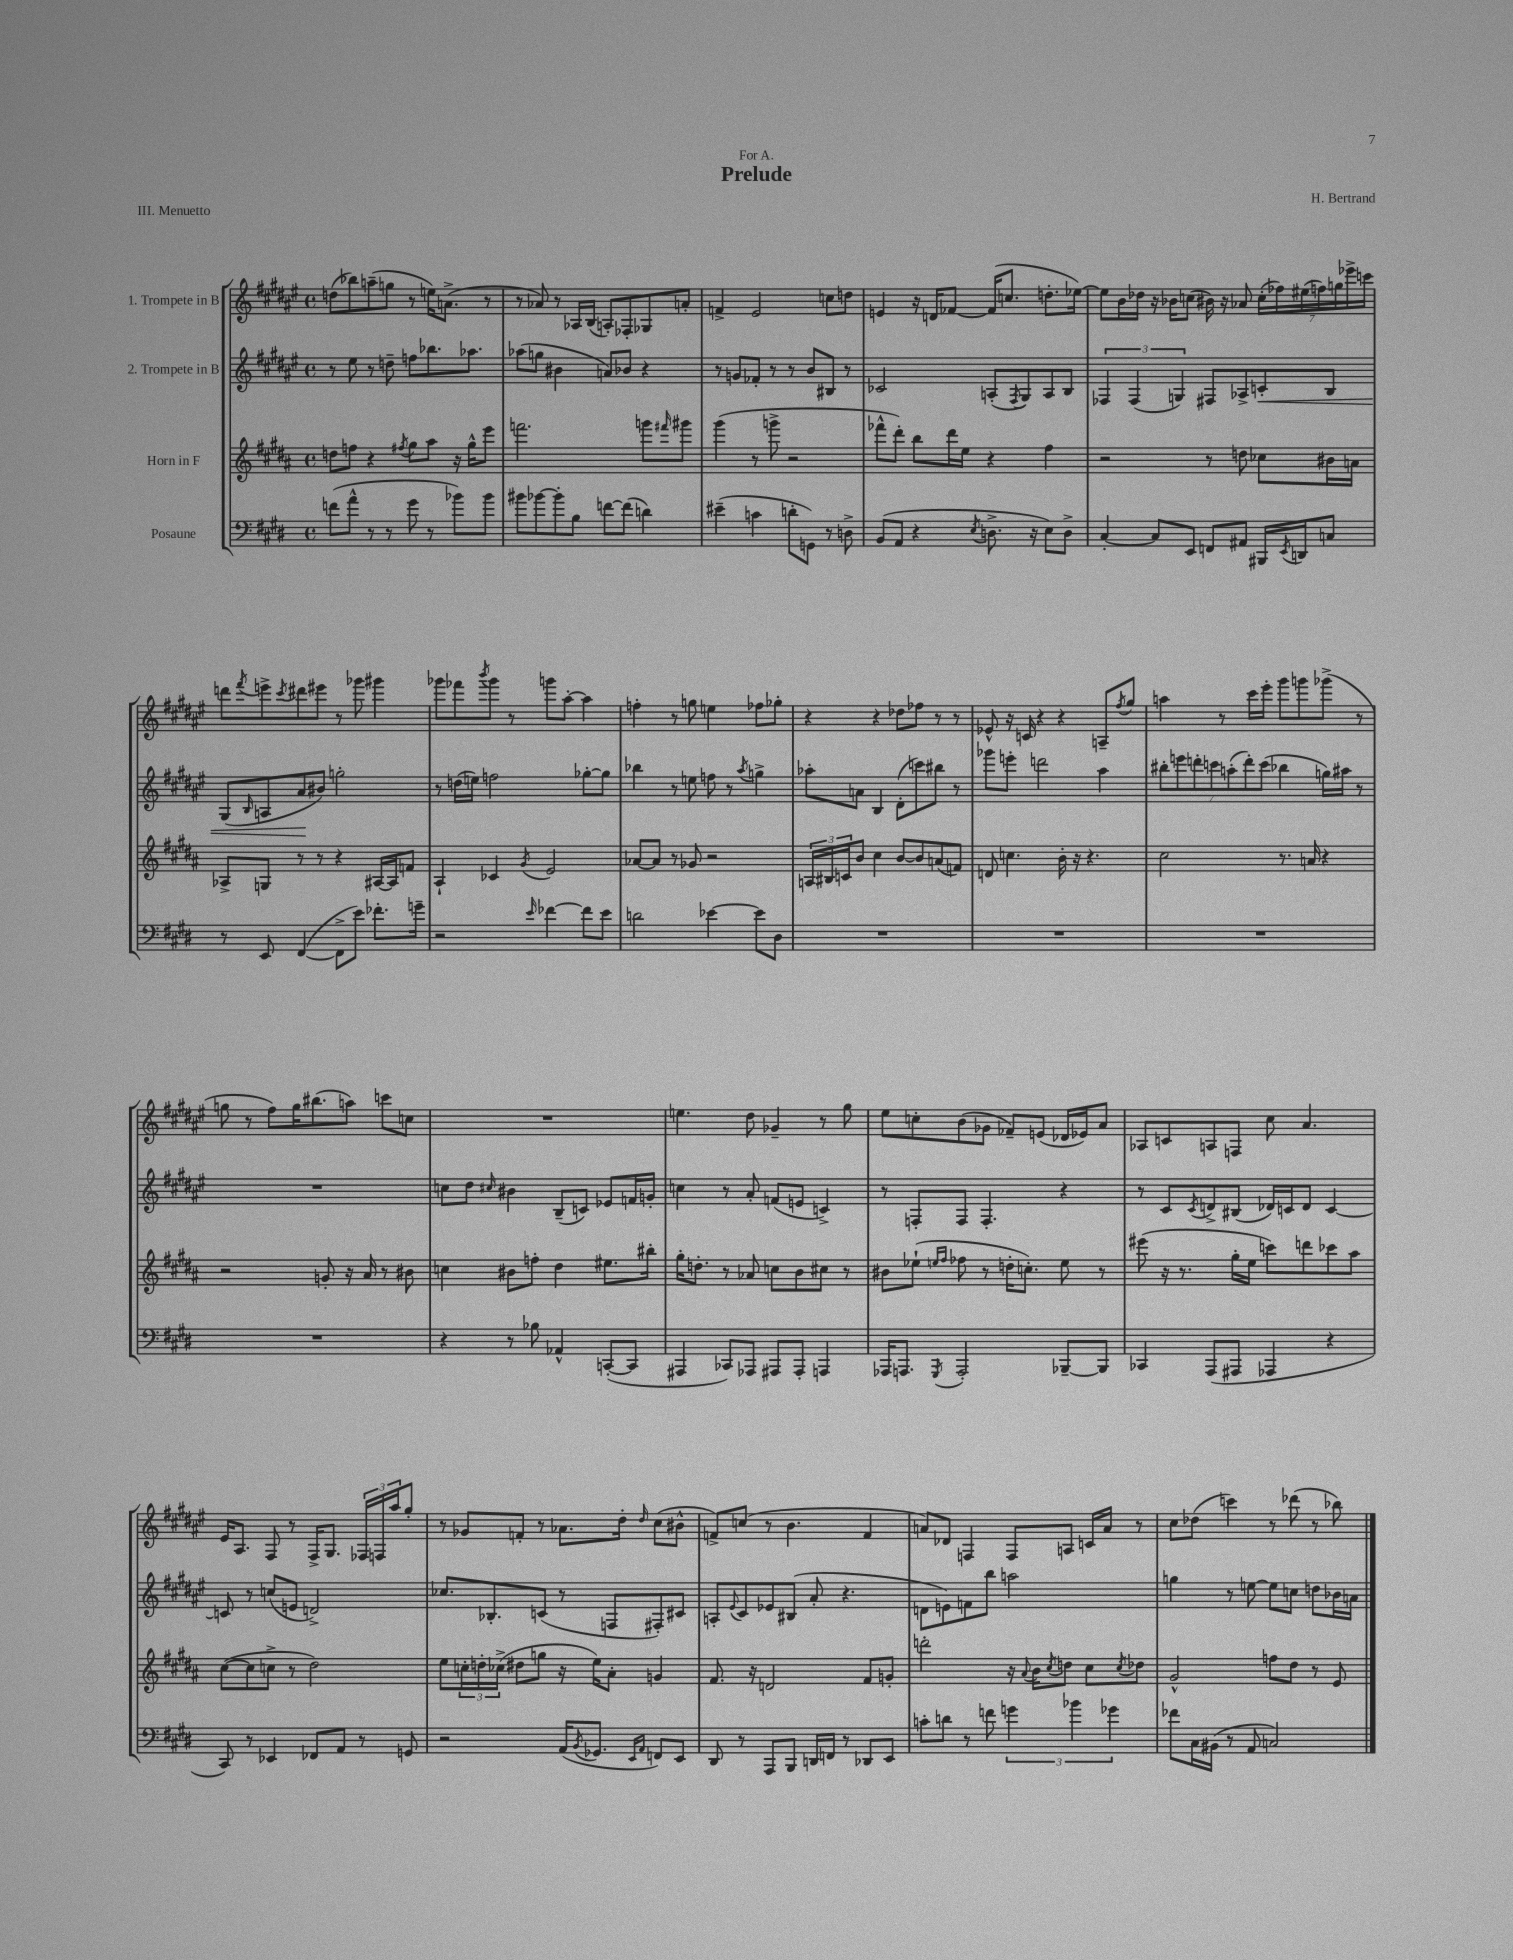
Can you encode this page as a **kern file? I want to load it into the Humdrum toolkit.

**kern	**kern	**kern	**kern
*staff4	*staff3	*staff2	*staff1
*clefF4	*clefG2	*clefG2	*clefG2
*k[f#c#g#d#]	*k[f#c#g#d#a#]	*k[f#c#g#d#a#e#]	*k[f#c#g#d#a#e#]
*M4/4	*M4/4	*M4/4	*M4/4
*met(c)	*met(c)	*met(c)	*met(c)
(8f	8dd	8r	(8dd
8a^^	8ff	8ee#	8bb-)
8r	4r	8r	(8aa~
8r	.	8dd~	8gg
.	8qff#	.	.
8g#	8gg#	8ff	8r
8r	8aa#	8.bb-	16ee)
.	.	.	(8.a^
8b-)	16r	.	.
.	16gg#^^	8.aa-	.
8b-	8eee	.	8r
=	=	=	=
8b#	2.fff	(8aa-	8r
[8b-	.	8gg	8a-)
8b-']	.	4b#	8r
8B	.	.	16A-
.	.	.	(16B
[8f	.	8a)	8A')
(8f]	.	8b-	8F-'
4d)	8ggg	4r	8G-
.	16qqfff#	.	.
.	8ggg#	.	8a'
=	=	=	=
(4e#~	(4ggg#	8r	4f^
.	.	8g	.
4c	8r	8f-'	2e#
.	8ggg^	8r	.
8d'	2r	8r	.
8GG)	.	8b	.
8r	.	8B#	8cc
8D^	.	8r	8dd
=	=	=	=
(8BB	8fff-^^	2c-	4e
8AA	8ddd#')	.	.
4r	8bb	.	16r
.	.	.	16d
.	16ddd#	.	[8f-
.	16ee	.	.
8qE	.	.	.
8.D^	4r	(8A'	(16f-]
.	.	.	8.cc
.	.	8qF#	.
.	.	8G#)	.
16r	.	.	.
8E)	4ff#	8A	8.dd'
8D^	.	8B	.
.	.	.	[16ee-)
=	=	=	=
[4C#'	2r	6F-	8ee-]
.	.	.	16b
.	.	(6F-	.
.	.	.	16dd-
8C#]	.	.	16r
.	.	.	16b-
.	.	6G)	.
8EE	.	.	(8cc
8FF	8r	8F#	16b#)
.	.	.	16r
8AA#	8dd	8A-^	8a-
16BBB#	8cc-	8c'	(28cc'
.	.	.	28ff-)
8qEE	.	.	.
16DD	.	.	.
.	.	.	(28ee#
.	.	.	28ff)
8C	16b#	8B	.
.	.	.	28gg
.	.	.	28eee-^
.	16a	.	.
.	.	.	28ccc
=	=	=	=
8r	8A-^	(8G#	8ddd
.	.	16qqB	8qfff#
8EE	8G	8A	8eee^
.	.	.	8qccc#
([4FF#	8r	8a#	8ddd#
.	8r	8b#)	8eee#
8FF#^]	4r	2gg'	8r
8e)	.	.	8ggg-
8.f-'	[16A#	.	4ggg#
.	16A#]	.	.
.	8f	.	.
16g~	.	.	.
=	=	=	=
2r	4A#`	8r	8ggg-
.	.	(16dd	8fff-
.	.	16ee)	.
.	.	.	8qbbb
.	4c-	2ff	8ggg-
.	.	.	8r
16qqe	8qg#	.	.
[4f-	2e	.	8ggg
.	.	.	[8aa#'
8f-]	.	[8gg-'	4aa#]
8e	.	8gg-]	.
=	=	=	=
2d	[8a-	4bb-	4ff'
.	8a-]	.	.
.	8r	8r	8r
.	8g-	8ee	8gg
[4e-	2r	8ff	4ee
.	.	8r	.
.	.	8qaa#	.
8e-]	.	4gg^	8ff-
8D#	.	.	8gg-'
=	=	=	=
1r	24A	8aa-'	4r
.	24B#	.	.
.	24c	.	.
.	8b	8a	.
.	4cc#	4B	4r
.	[8b	(8d#'	8dd-
.	8b]	8ccc)	8ff-
.	(8a	8bb#	8r
.	8f)	8r	8r
=	=	=	=
1r	8d	8ggg-	8e-^^
.	4.cc	8eee'	16r
.	.	.	16c
.	.	2ddd	4r
.	16b'	.	4r
.	16r	.	.
.	4.r	.	.
.	.	4aa#	8A~
.	.	.	8qff#
.	.	.	8gg#
=	=	=	=
1r	2cc#	14bb#'	4aa
.	.	14eee	.
.	.	14ddd'	.
.	.	14ccc	.
.	.	.	8r
.	.	(14aa'	.
.	.	14ddd')	.
.	.	.	16ccc#
.	.	(14ccc	.
.	.	.	16eee#'
.	8.r	4bb-	8ggg#
.	.	.	8ggg
.	16a	.	.
.	4r	16gg)	(8ggg-^
.	.	16aa#	.
.	.	8r	8r
=	=	=	=
1r	2r	1r	8gg
.	.	.	8r
.	.	.	8ff#)
.	.	.	16gg
.	.	.	(8.bb#
.	8g'	.	.
.	16r	.	8aa)
.	16a#	.	.
.	8r	.	8ccc
.	8b#	.	8cc
=	=	=	=
4r	4cc	8cc	1r
.	.	8dd#	.
.	.	16qqcc#	.
8r	8b#	4b#	.
8B-	8ff'	.	.
4AA-^^	4dd#	(8B~	.
.	.	8c)	.
([8CC'	8.ee#	8e-	.
8CC]	.	16f	.
.	16bb#'	16g'	.
=	=	=	=
4AAA#	16gg#'	4cc	4.ee
.	8.dd'	.	.
8CC-)	8r	8r	.
8AAA-	8a-	8a#'	8dd#
8AAA#	8cc	(8f	4g-~
8AAA#'	8b	8e	.
4AAA	8cc#	4c^)	8r
.	8r	.	8gg#
=	=	=	=
16AAA-	8b#	8r	8ee#
8.AAA	.	.	.
.	(8ee-`	8F'	8cc'
.	16qqee	.	.
8qGGG#	16qqff#	.	.
2AAA'	8ff-	8F	(8b
.	8r	4.F'	8g-
.	16dd'	.	8f-~)
.	8.cc')	.	.
.	.	.	(8e
[8BBB-~	8ee	4r	16d-
.	.	.	16e-)
8BBB-]	8r	.	8a#
=	=	=	=
4CC-	(8eee#	8r	8A-
.	16r	8c#	8c
.	8.r	.	.
.	.	8qc#	.
(8AAA	.	8d^	8A
8AAA#	16gg#'	(8B#	8F
.	16ee	.	.
4AAA-	8ccc)	16d-)	8cc#
.	.	16c	.
.	8ddd	8d-	4.a#
4r	8ccc-	[4c	.
.	8aa#	.	.
=	=	=	=
8CC#)	([8cc#	8c]	16e#
.	.	.	8.A#
8r	8cc#]	8r	.
4EE-	8cc^	(8cc	8F#
.	8r	8e	8r
8FF-	2dd#)	2d^)	16F#^
.	.	.	8.G#
8AA	.	.	.
8r	.	.	24F-
.	.	.	24F
.	.	.	24aa#
8GG	.	.	8gg#'
=	=	=	=
2r	8ee	8.cc-	8r
.	24cc'	.	8g-
.	24dd'	.	.
.	.	8.B-'	.
.	(24cc-^	.	.
.	8dd#	.	8f'
.	8gg	(8c	8r
(16AA	16r	8r	8.a-
8qBB	.	.	.
8.GG-	16ee)	.	.
.	8a#'	8F	.
.	.	.	16dd#'
16qqEE	.	.	.
16qqAA	.	.	16qqdd#
8FF)	4g	8F#')	(8cc#
8EE	.	8c#	8b#^^
=	=	=	=
8DD#	8.f#	8A'	8f^)
.	.	8qqe#	.
8r	.	8c#	(8cc
.	16r	.	.
8AAA	2d	8e-	8r
8BBB	.	(8B#	4.b
16DD	.	8a#'	.
16FF	.	.	.
8r	.	4.r	.
8DD-	8f#	.	4f
8EE	8g'	.	.
=	=	=	=
8c'	2ddd'	8d	8a)
8d	.	8e)	8d-
8r	.	8f	4F
8f	.	8bb	.
6g	16r	2aa	8F
.	8qqa#	.	.
.	16b	.	.
.	8qcc#	.	.
.	8dd	.	8A
6b-	.	.	.
.	8cc#	.	16c
.	.	.	16a
6g-	.	.	.
.	8qcc#	.	.
.	8dd-	.	8r
=	=	=	=
8f-	2g#^^	4gg	8cc#
16C#	.	.	(8dd-
(16BB#	.	.	.
8r	.	8r	4ccc)
8AA	.	[8ee	.
2C)	8ff	8ee]	8r
.	8dd#	8cc	(8ddd-
.	8r	8dd	8r
.	8e	16b-	8bb-)
.	.	16a	.
==	==	==	==
*-	*-	*-	*-
